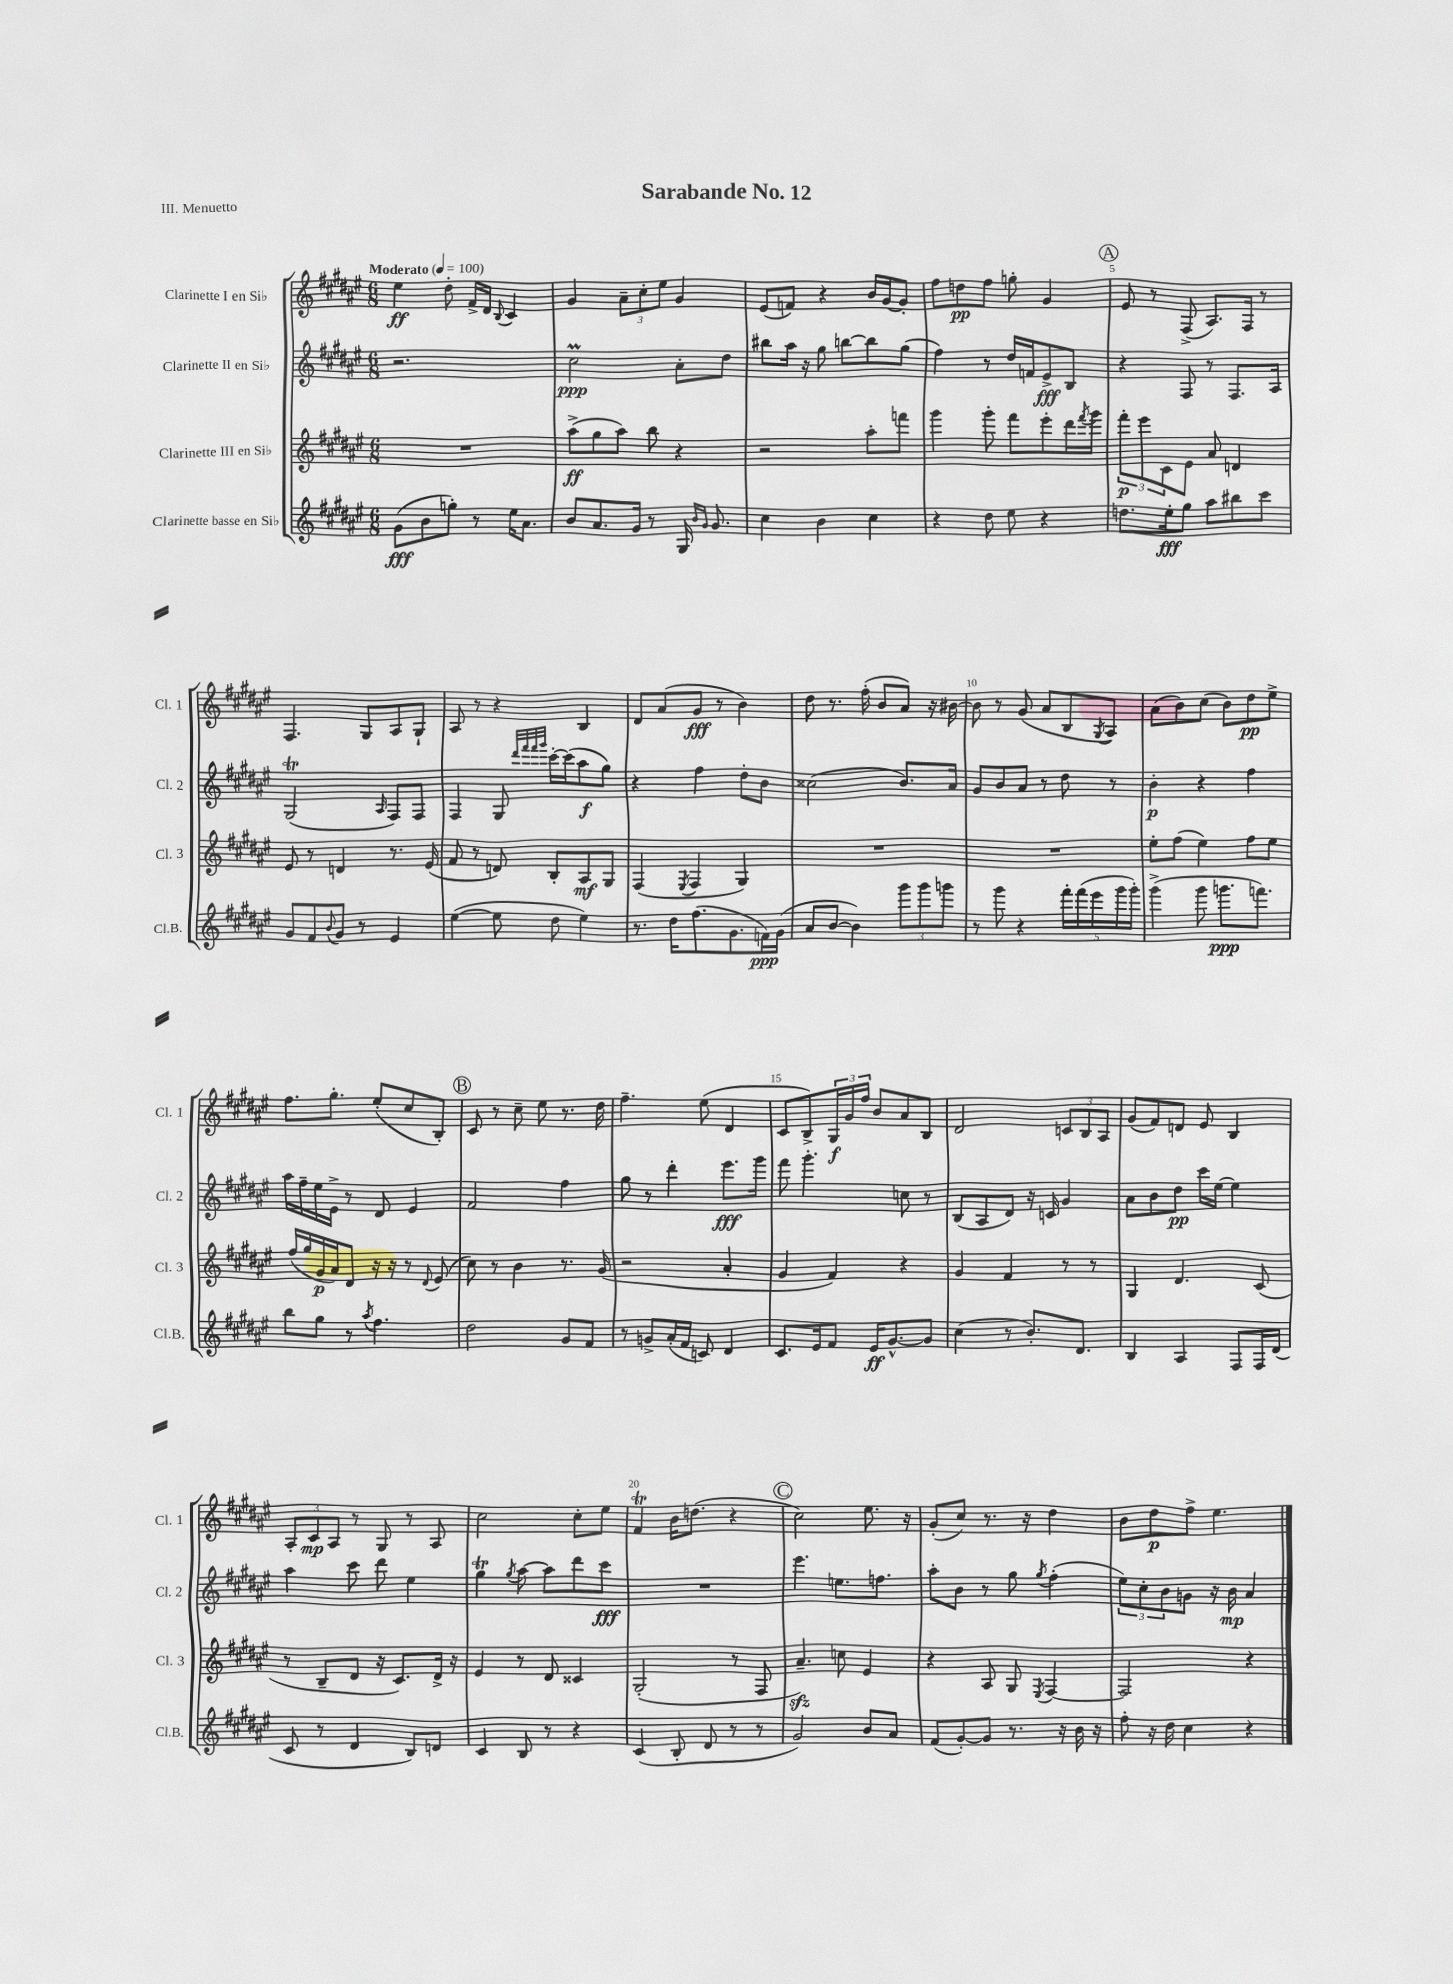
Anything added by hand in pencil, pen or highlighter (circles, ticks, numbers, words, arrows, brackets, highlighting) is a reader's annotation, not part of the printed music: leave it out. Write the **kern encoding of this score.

**kern	**dynam	**kern	**dynam	**kern	**dynam	**kern	**dynam
*part4	*part4	*part3	*part3	*part2	*part2	*part1	*part1
*staff4	*staff4	*staff3	*staff3	*staff2	*staff2	*staff1	*staff1
*I"Clarinette basse en Si♭	*	*I"Clarinette III en Si♭	*	*I"Clarinette II en Si♭	*	*I"Clarinette I en Si♭	*
*I'Cl.B.	*	*I'Cl. 3	*	*I'Cl. 2	*	*I'Cl. 1	*
*clefG2	*	*clefG2	*	*clefG2	*	*clefG2	*
*k[f#c#g#d#a#e#]	*	*k[f#c#g#d#a#e#]	*	*k[f#c#g#d#a#e#]	*	*k[f#c#g#d#a#e#]	*
*M6/8	*	*M6/8	*	*M6/8	*	*M6/8	*
*MM100	*	*MM100	*	*MM100	*	*MM100	*
=1	=1	=1	=1	=1	=1	=1	=1
!	!	!	!	!	!	!LO:TX:a:B:t=Moderato	!
(8g#\L	fff	2.r	.	2.r	.	4ee#\	ff
8b\	.	.	.	.	.	.	.
8ggn'\J)	.	.	.	.	.	8dd#'\	.
8r	.	.	.	.	.	16f#^/LL	.
.	.	.	.	.	.	16d#/JJ	.
.	.	.	.	.	.	8qqB/	.
16ee#\KL	.	.	.	.	.	4c#/	.
8.a#\J	.	.	.	.	.	.	.
=2	=2	=2	=2	=2	=2	=2	=2
8b/L	.	(8aa#^\L	ff	2cc#M\	ppp	4g#/	.
8.a#/	.	8gg#\	.	.	.	.	.
.	.	8aa#\J)	.	.	.	12a#~\L	.
16g#/Jk	.	.	.	.	.	.	.
.	.	.	.	.	.	12cc#'\	.
8r	.	8bb\	.	.	.	.	.
.	.	.	.	.	.	12ee#\J	.
16G#/	.	4r	.	8a#'\L	.	4g#/	.
16qqb/LL	.	.	.	.	.	.	.
16qqg#/JJ	.	.	.	.	.	.	.
8.g#/	.	.	.	.	.	.	.
.	.	.	.	8dd#\J	.	.	.
=3	=3	=3	=3	=3	=3	=3	=3
4cc#\	.	2r	.	8bb#X\L	.	(8e#/L	.
.	.	.	.	16aa#\Jk	.	8fn/J)	.
.	.	.	.	16r	.	.	.
4b\	.	.	.	8gg#\	.	4r	.
.	.	.	.	[8bbn\L	.	.	.
4cc#\	.	8aa#'\L	.	8bb\]	.	16b/LL	.
.	.	.	.	.	.	[16g#/J	.
.	.	8fffn\J	.	(8gg#\J	.	8g#'/J]	.
=4	=4	=4	=4	=4	=4	=4	=4
4r	.	4ggg#\	.	4ff#\)	.	8ff#\L	.
.	.	.	.	.	.	8ddn\	pp
8dd#\	.	8ggg#'\	.	8r	.	8ff#\J	.
8ee#\	.	8fff#\L	.	16dd#/LL	.	8ggn'\	.
.	.	.	.	16fn/J	.	.	.
4r	.	8eee#'\	.	8e#^/	fff	4g#/	.
.	.	16ddd#\L	.	8B/J	.	.	.
.	.	8qfff#/	.	.	.	.	.
.	.	16ggg#\JJ	.	.	.	.	.
!!LO:REH:place=s1:t=A
=5	=5	=5	=5	=5	=5	=5	=5
8.ddn\L	.	12fff#'\L	p	4r	.	8e#/	.
.	.	12eee#\	.	.	.	.	.
.	.	.	.	.	.	8r	.
.	.	12c#\	.	.	.	.	.
16ee#'\k	fff	.	.	.	.	.	.
8gg#\J	.	8e#\J	.	8F#/	.	(8F#^/	.
8aa#\L	.	8a#/	.	8r	.	8.A#/L)	.
8bb#X\	.	4dn/	.	8.F#/L	.	.	.
.	.	.	.	.	.	16F#/Jk	.
8ccc#\J	.	.	.	.	.	8r	.
.	.	.	.	16A#/Jk	.	.	.
!!LO:LB:g=z
=6	=6	=6	=6	=6	=6	=6	=6
8g#/L	.	8e#/	.	(2G#T/	.	4.F#/	.
8f#/	.	8r	.	.	.	.	.
8qqb/	.	.	.	.	.	.	.
8g#/J	.	4dn/	.	.	.	.	.
8r	.	.	.	.	.	8G#/L	.
.	.	.	.	16qqA#/	.	.	.
4e#/	.	8.r	.	8F#/L)	.	8A#/	.
.	.	.	.	8F#/J	.	8G#`/J	.
.	.	(16e#/	.	.	.	.	.
=7	=7	=7	=7	=7	=7	=7	=7
([4ee#\	.	8f#/	.	4F#/	.	8A#/	.
.	.	8r	.	.	.	8r	.
8ee#\]	.	8dn/)	.	8G#/	.	4r	.
.	.	.	.	32qqddd#/LLL	.	.	.
.	.	.	.	32qqfff#/	.	.	.
.	.	.	.	32qqfff#/	.	.	.
.	.	.	.	32qqggg#/JJJ	.	.	.
8dd#\	.	8B'/L	.	[16ccc#'\LL	.	.	.
.	.	.	.	(16ccc#\J]	.	.	.
4ee#\)	.	8A#/	mf	8aa#\	f	4B/	.
.	.	8G#/J	.	8gg#\J)	.	.	.
=8	=8	=8	=8	=8	=8	=8	=8
8.r	.	(4F#/	.	4r	.	8d#/L	.
.	.	.	.	.	.	(8a#/	.
16dd#\KL	.	.	.	.	.	.	.
.	.	8qE#/	.	.	.	.	.
(8.ff#\	.	4F#/	.	4ff#\	.	8g#/J	fff
.	.	.	.	.	.	8r	.
8.g#\	.	.	.	.	.	.	.
.	.	4G#/)	.	8dd#'\L	.	4b\)	.
16fn\L)	ppp	.	.	8b\J	.	.	.
(16g#\JJ	.	.	.	.	.	.	.
=9	=9	=9	=9	=9	=9	=9	=9
8a#/L	.	2.r	.	(2cc##X\	.	8dd#\	.
[8b/J	.	.	.	.	.	8.r	.
4b\])	.	.	.	.	.	.	.
.	.	.	.	.	.	(16ff#'\	.
.	.	.	.	.	.	8b/L	.
12ggg#\L	.	.	.	8.b/L)	.	8a#/J)	.
12ggg#\	.	.	.	.	.	.	.
.	.	.	.	.	.	16r	.
12gggn\J	.	.	.	.	.	.	.
.	.	.	.	16a#/Jk	.	[16b#X\	.
=10	=10	=10	=10	=10	=10	=10	=10
8r	.	2.r	.	8g#/L	.	8b#\]	.
8ggg#\	.	.	.	8b/	.	8r	.
4r	.	.	.	8a#/J	.	(8g#/	.
.	.	.	.	8r	.	8a#/L	.
20fff#'\LL	.	.	.	8dd#\	.	8B/	.
(20fff#\	.	.	.	.	.	.	.
20eee#\	.	.	.	.	.	.	.
.	.	.	.	.	.	8qG#/	.
.	.	.	.	8r	.	8A#/J)	.
20ggg#\	.	.	.	.	.	.	.
20ggg#'\JJ)	.	.	.	.	.	.	.
=11	=11	=11	=11	=11	=11	=11	=11
(4ggg#^\	.	8ee#'\L	.	4b'\	p	(8a#\L	.
.	.	(8ff#\J	.	.	.	8b\)	.
8ggg#\	.	4ee#\)	.	4r	.	(8cc#\J	.
8.gggn\L	ppp	.	.	.	.	8b\L)	.
.	.	8ff#\L	.	4ff#\	.	8dd#\	pp
8.fffn\J)	.	.	.	.	.	.	.
.	.	8ee#\J	.	.	.	8ee#^\J	.
!!LO:LB:g=z
=12	=12	=12	=12	=12	=12	=12	=12
8bb\L	.	(16ff#/LL	.	16aa#\LL	.	8.ff#\L	.
.	.	16gg#/	.	16ff#~\	.	.	.
8gg#\J	.	16g#/	p	16ee#\	.	.	.
.	.	16a#/J)	.	16e#^\JJ	.	8.gg#'\J	.
8r	.	8d#/J	.	8r	.	.	.
8qaa#/	.	.	.	.	.	.	.
4.ff#\	.	16r	.	8d#/	.	(8ee#'/L	.
.	.	16r	.	.	.	.	.
.	.	8r	.	4e#/	.	8cc#/	.
.	.	8qqd#/	.	.	.	.	.
.	.	(8e#/	.	.	.	8B'/J)	.
!!LO:REH:place=s1:t=B
=13	=13	=13	=13	=13	=13	=13	=13
2dd#\	.	8cc#\)	.	2f#/	.	8c#/	.
.	.	8r	.	.	.	8r	.
.	.	4b\	.	.	.	8cc#~\	.
.	.	.	.	.	.	8ee#\	.
8g#/L	.	8.r	.	4ff#\	.	8.r	.
8f#/J	.	.	.	.	.	.	.
.	.	(16g#/	.	.	.	16dd#\	.
=14	=14	=14	=14	=14	=14	=14	=14
8r	.	2r	.	8gg#\	.	4.ff#~\	.
8gn^/L	.	.	.	8r	.	.	.
(16a#'/L	.	.	.	4ddd#'\	.	.	.
16f#/JJ	.	.	.	.	.	.	.
8cn/)	.	.	.	.	.	(8ee#\	.
4d#/	.	4a#'/	.	8.eee#\L	fff	4d#/	.
.	.	.	.	16ggg#\Jk	.	.	.
=15	=15	=15	=15	=15	=15	=15	=15
8.c#/L	.	4g#/	.	8fff#\	.	8c#/L	.
.	.	.	.	4.ggg#'\	.	8B^/)	.
16e#/k	.	.	.	.	.	.	.
8f#/J	.	4f#/)	.	.	.	24G#/L	f
.	.	.	.	.	.	24g#/	.
.	.	.	.	.	.	24ff#/JJ	.
16e#/KL	ff	.	.	.	.	8b/L	.
[8.g#^^/	.	.	.	.	.	.	.
.	.	4r	.	8ccn\	.	8a#/	.
8g#/J]	.	.	.	8r	.	8B/J	.
=16	=16	=16	=16	=16	=16	=16	=16
(4cc#\	.	4g#/	.	(8B/L	.	2d#/	.
.	.	.	.	8A#/	.	.	.
8r	.	4f#/	.	8d#/J)	.	.	.
8.b'/L)	.	.	.	16r	.	.	.
.	.	.	.	16cn/	.	.	.
.	.	8r	.	4g#/	.	12cn/L	.
8.d#/J	.	.	.	.	.	.	.
.	.	.	.	.	.	12B/	.
.	.	8r	.	.	.	.	.
.	.	.	.	.	.	12A#/J	.
=17	=17	=17	=17	=17	=17	=17	=17
4B/	.	4G#/	.	8a#\L	.	(8g#/L	.
.	.	.	.	8b\	.	8f#/)	.
4A#/	.	4.d#/	.	8dd#\J	pp	8dn/J	.
.	.	.	.	16ccc#\LL	.	8e#/	.
.	.	.	.	[16ee#\JJ	.	.	.
8F#/L	.	.	.	4ee#\]	.	4B/	.
16F#/L	.	(8c#/	.	.	.	.	.
(16d#/JJ	.	.	.	.	.	.	.
!!LO:LB:g=z
=18	=18	=18	=18	=18	=18	=18	=18
8c#/	.	8r	.	4aa#\	.	12A#'/L	.
.	.	.	.	.	.	12c#/	mp
8r	.	8B~/L	.	.	.	.	.
.	.	.	.	.	.	12A#/J	.
4d#/	.	8d#/J	.	8ccc#\	.	8r	.
.	.	16r	.	8ddd#\	.	8G#/	.
.	.	8.c#/L)	.	.	.	.	.
8B/L)	.	.	.	4ee#\	.	8r	.
8dn/J	.	16d#^/Jk	.	.	.	8A#/	.
.	.	16r	.	.	.	.	.
=19	=19	=19	=19	=19	=19	=19	=19
4c#/	.	4e#/	.	4gg#T\	.	2cc#\	.
.	.	.	.	8qgg#/	.	.	.
8B/	.	8r	.	[8aa#\	.	.	.
8r	.	8d#/	.	8aa#\L]	.	.	.
4r	.	4c##X/	.	8ddd#\	.	8cc#'\L	.
.	.	.	.	8ccc#\J	fff	8ee#\J	.
=20	=20	=20	=20	=20	=20	=20	=20
(4c#/	.	(2G#'/	.	2.r	.	4f#T/	.
8B'/	.	.	.	.	.	16b\KL	.
.	.	.	.	.	.	(8.ddn\J	.
8d#/	.	.	.	.	.	.	.
8r	.	8r	.	.	.	4r	.
8r	.	8F#/	.	.	.	.	.
!!LO:REH:place=s1:t=C
=21	=21	=21	=21	=21	=21	=21	=21
2g#/)	.	4.a#zz~/)	.	4.eee#\	.	2cc#\)	.
.	.	8ccn\	.	8.een\L	.	.	.
8b/L	.	4e#/	.	.	.	8.ee#\	.
.	.	.	.	8.ffn\J	.	.	.
8a#/J	.	.	.	.	.	.	.
.	.	.	.	.	.	16r	.
=22	=22	=22	=22	=22	=22	=22	=22
(8f#/L	.	4r	.	8aa#'\L	.	(8g#'/L	.
[8g#'/)	.	.	.	8b\J	.	8cc#/J)	.
8g#/J]	.	8A#/	.	8r	.	8.r	.
8.r	.	8G#/	.	8gg#\	.	.	.
.	.	.	.	.	.	16r	.
.	.	8qE#/	.	8qgg#/	.	.	.
.	.	[4F#/	.	(4ff#'\	.	4dd#\	.
16r	.	.	.	.	.	.	.
16b\	.	.	.	.	.	.	.
16r	.	.	.	.	.	.	.
=23	=23	=23	=23	=23	=23	=23	=23
8ff#'\	.	2F#/]	.	12ee#\L)	.	8b\L	.
.	.	.	.	12cc#'\	.	.	.
16r	.	.	.	.	.	8dd#\	p
.	.	.	.	12b\	.	.	.
16dd#\	.	.	.	.	.	.	.
4cc#\	.	.	.	8gn\J	.	8ff#^\J	.
.	.	.	.	16r	.	4.ee#\	.
.	.	.	.	16b\	mp	.	.
4r	.	4r	.	4a#/	.	.	.
==	==	==	==	==	==	==	==
*-	*-	*-	*-	*-	*-	*-	*-
